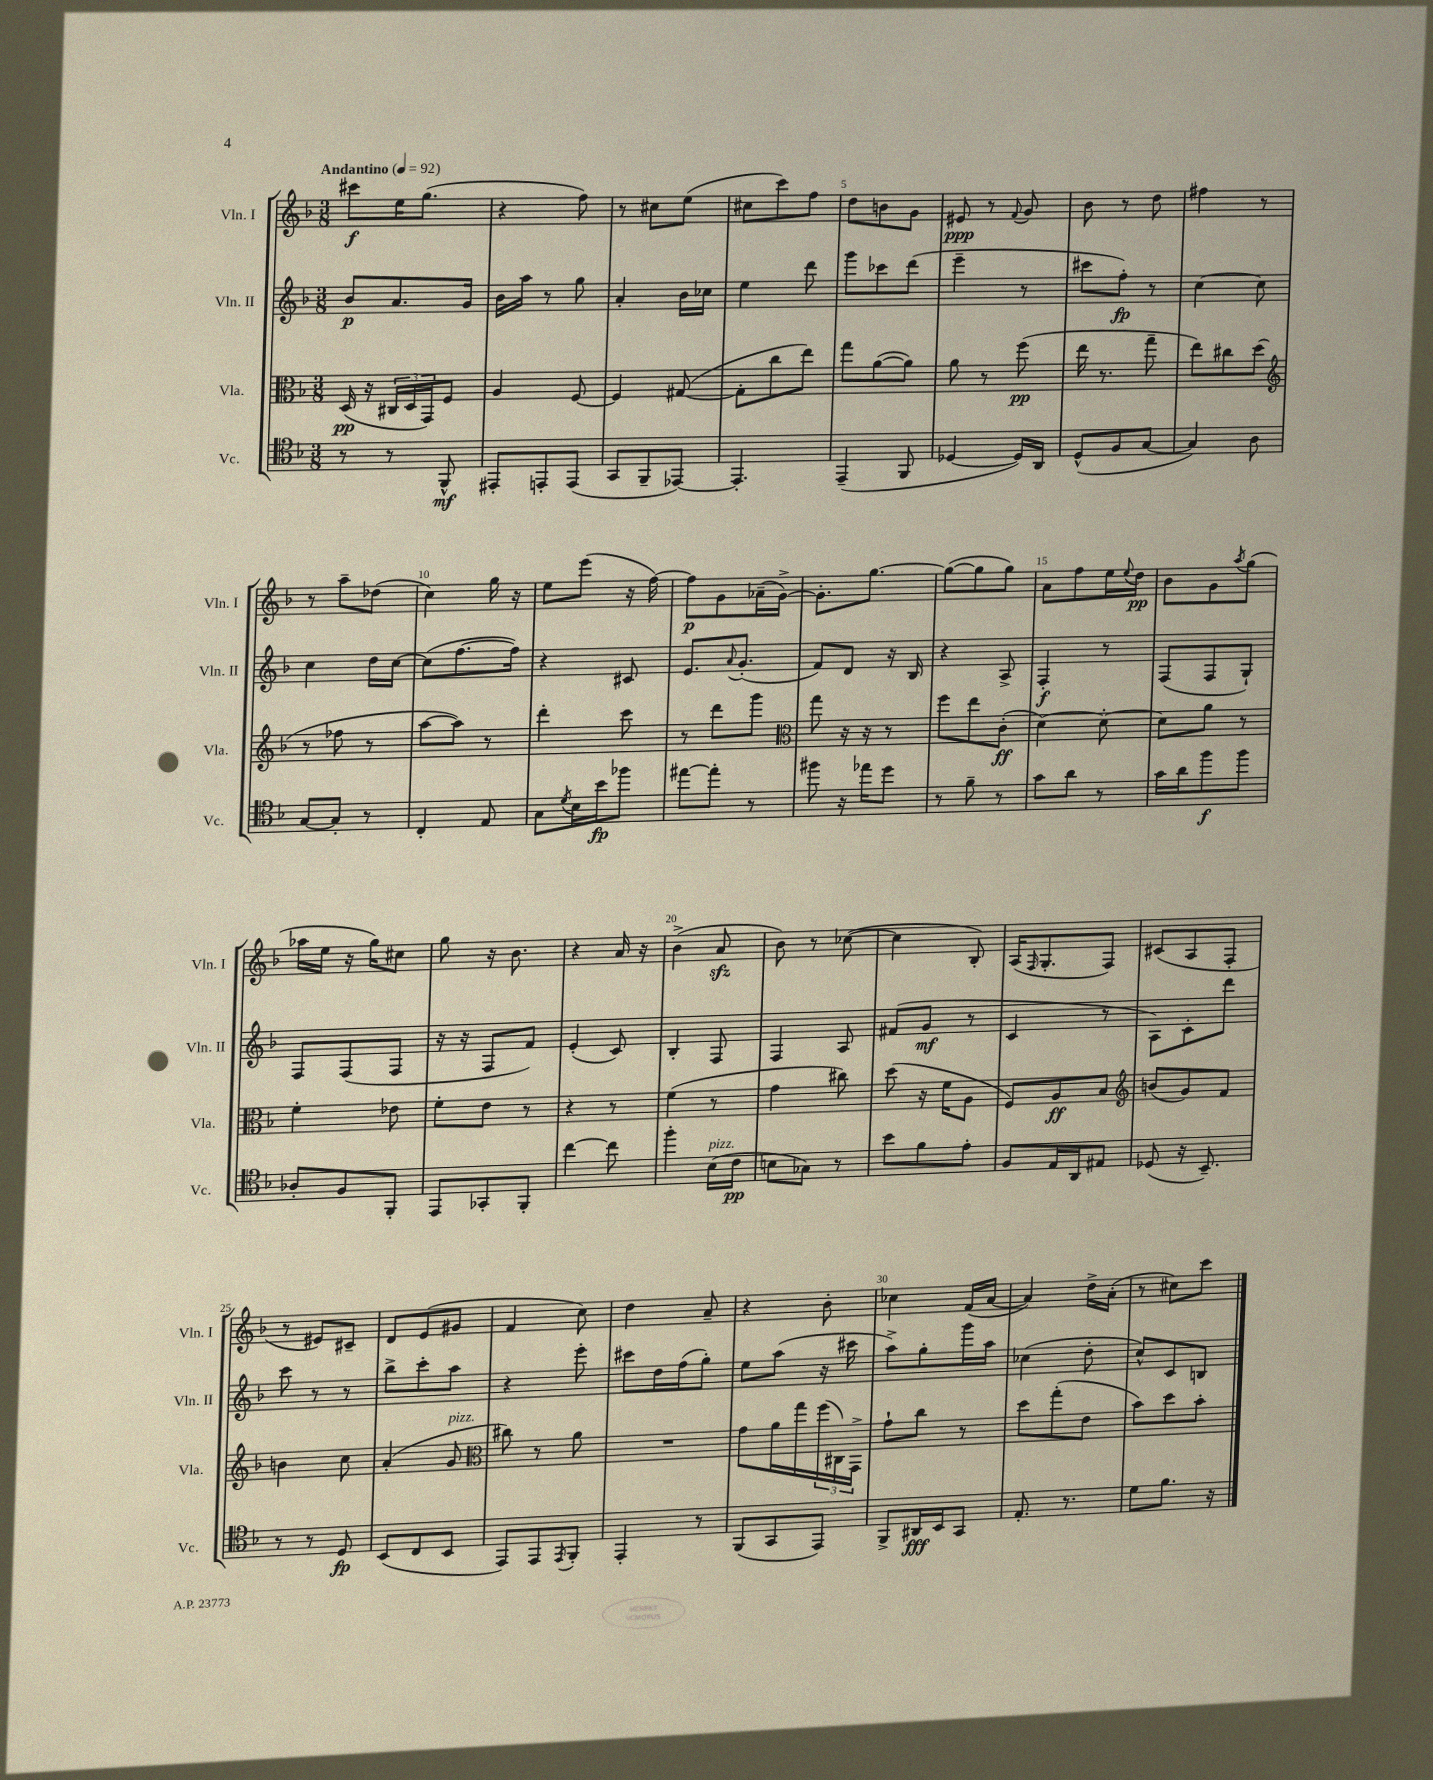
<<
\new StaffGroup <<
\new Staff = "s0" \with { instrumentName = "Vln. I" shortInstrumentName = "Vln. I" } {
    \clef treble \key f \major \numericTimeSignature \time 3/8 \tempo "Andantino" 4 = 92
    cis'''8\f e''16 g''8.( |
    r4 f''8) |
    r8 cis''8 e''8( |
    cis''8 c'''8) f''8 |
    d''8 b'8 g'8 |
    eis'8\ppp r8 \appoggiatura { f'8 } g'8 |
    bes'8 r8 d''8 |
    fis''4 r8 |
    r8 a''8-- des''8( |
    c''4) g''16 r16 |
    e''8 e'''8( r16 f''16~) |
    f''8\p g'8 aes'16--( g'16~->) |
    g'8.-. g''8.~ |
    g''8~( g''8 g''8) |
    a'8 f''8 e''16 \appoggiatura { e''8 } d''16\pp |
    bes'8 g'8 \acciaccatura { a''8 } g''8( |
    aes''16 e''16 r16 g''16) cis''8 |
    g''8 r16 bes'8. |
    r4 a'16 r16 |
    bes'4->( a'8\sfz |
    bes'8) r8 ces''8~( |
    ces''4 bes8-.) |
    a16( \grace { f16 } g8.-. f8) |
    cis'8( a8 f8-. |
    r8 eis'8) cis'8-- |
    d'8 e'8( gis'8 |
    f'4 c''8) |
    d''4 a'8-- |
    r4 bes'8-. |
    ces''4 f'16( a'16~ |
    a'4) d''16-> a'16-.( |
    r8 cis''8) c'''8 \bar "|." |
}
\new Staff = "s1" \with { instrumentName = "Vln. II" shortInstrumentName = "Vln. II" } {
    \clef treble \key f \major \numericTimeSignature \time 3/8
    bes'8\p a'8. g'16 |
    bes'16 a''16 r8 g''8 |
    a'4-. bes'16 ces''16 |
    e''4 d'''8 |
    g'''8 ces'''8 d'''8( |
    e'''4-- r8 |
    cis'''8 f''8-.\fp) r8 |
    c''4~ c''8 |
    c''4 d''16 c''16~ |
    c''8( f''8.~ f''16) |
    r4 cis'8 |
    e'8. \appoggiatura { a'8 } g'8.-.( |
    f'8) d'8 r16 bes16 |
    r4 a8-> |
    f4-.\f r8 |
    f8( f8 g8-!) |
    f8 f8( f8 |
    r16 r16 f8 f'8) |
    e'4-.( c'8) |
    bes4-. f8 |
    f4 a8 |
    fis'8( g'8\mf r8 |
    c'4 r8 |
    a8) c'8-. d'''8 |
    c'''8 r8 r8 |
    bes''8-> c'''8-. a''8 |
    r4 e'''8-. |
    cis'''8 d''16 f''16( g''8-.) |
    e''8 a''8( r16 cis'''16 |
    a''8->) g''8-. g'''16 a''16 |
    ces''4( d''8-. |
    c''8-^) c'8 b8 \bar "|." |
}
\new Staff = "s2" \with { instrumentName = "Vla." shortInstrumentName = "Vla." } {
    \clef alto \key f \major \numericTimeSignature \time 3/8
    d16\pp( r16 \tuplet 3/2 { cis16 d16 g,16) } f8 |
    a4 f8~ |
    f4 gis8~( |
    gis8-. c''8 e''8) |
    g''8 a'8~( a'8) |
    a'8 r8 f''8\pp( |
    e''16 r8. g''8-- |
    e''8) cis''8 d''8( |
    \clef treble r8 fes''8 r8 |
    a''8~ a''8) r8 |
    d'''4-. c'''8 |
    r8 d'''8 g'''8 |
    \clef alto g''8 r16 r16 r8 |
    f''8 e''8 c'8-.\ff( |
    d'4~) d'8~-. |
    d'8 a'8 r8 |
    f'4-. ees'8 |
    f'8-. e'8 r8 |
    r4 r8 |
    f'4( r8 |
    g'4 cis''8) |
    d''8( r16 f'16 a8 |
    f8) a8\ff bes8 |
    \clef treble b'8( g'8) f'8 |
    b'4 c''8 |
    a'4-.( g'8^\markup { \italic "pizz." } |
    \clef alto cis''8) r8 a'8 |
    R4. |
    g'8 a'16 g''16 \tuplet 3/2 { f''16( cis16) g,16-> } |
    g'8-! c''8 r8 |
    d''8 g''8-.( e'8 |
    bes'8) d''8 bes'8-. \bar "|." |
}
\new Staff = "s3" \with { instrumentName = "Vc." shortInstrumentName = "Vc." } {
    \clef tenor \key f \major \numericTimeSignature \time 3/8
    r8 r8 f,8-^\mf |
    eis,8-. e,8-. e,8( |
    g,8 f,8-- ees,8~) |
    ees,4.-. |
    e,4--( f,8 |
    des4~ des16) a,16 |
    d8-^( f8 g8~ |
    g4) a8 |
    g8~ g8-. r8 |
    c4-. e8 |
    g8 \acciaccatura { d'8 } bes16 bes'16\fp fes''8 |
    eis''8~ eis''8-. r8 |
    fis''8 r16 ees''16 d''8 |
    r8 f'8-- r8 |
    g'8 a'8 r8 |
    g'16 a'16 f''8\f f''8 |
    aes8-. f8 f,8-. |
    e,8 ges,8-. f,8-. |
    c''4~ c''8 |
    f''4-. bes16^\markup { \italic "pizz." }( c'16\pp |
    b8 ges8) r8 |
    bes'8 f'8 e'8-. |
    f8 e16 a,16 eis8 |
    des8( r16 bes,8.--) |
    r8 r8 d8\fp |
    bes,8( c8 bes,8 |
    e,8) e,8 \acciaccatura { e,8 } f,8-. |
    e,4-. r8 |
    f,8( g,8 e,8) |
    f,8-> ais,16\fff bes,16 g,8 |
    e8.-. r8. |
    d'8 f'8. r16 \bar "|." |
}
>>
>>
\layout { \context { \Score \override BarNumber.break-visibility = ##(#f #t #t) barNumberVisibility = #(every-nth-bar-number-visible 5) } }
